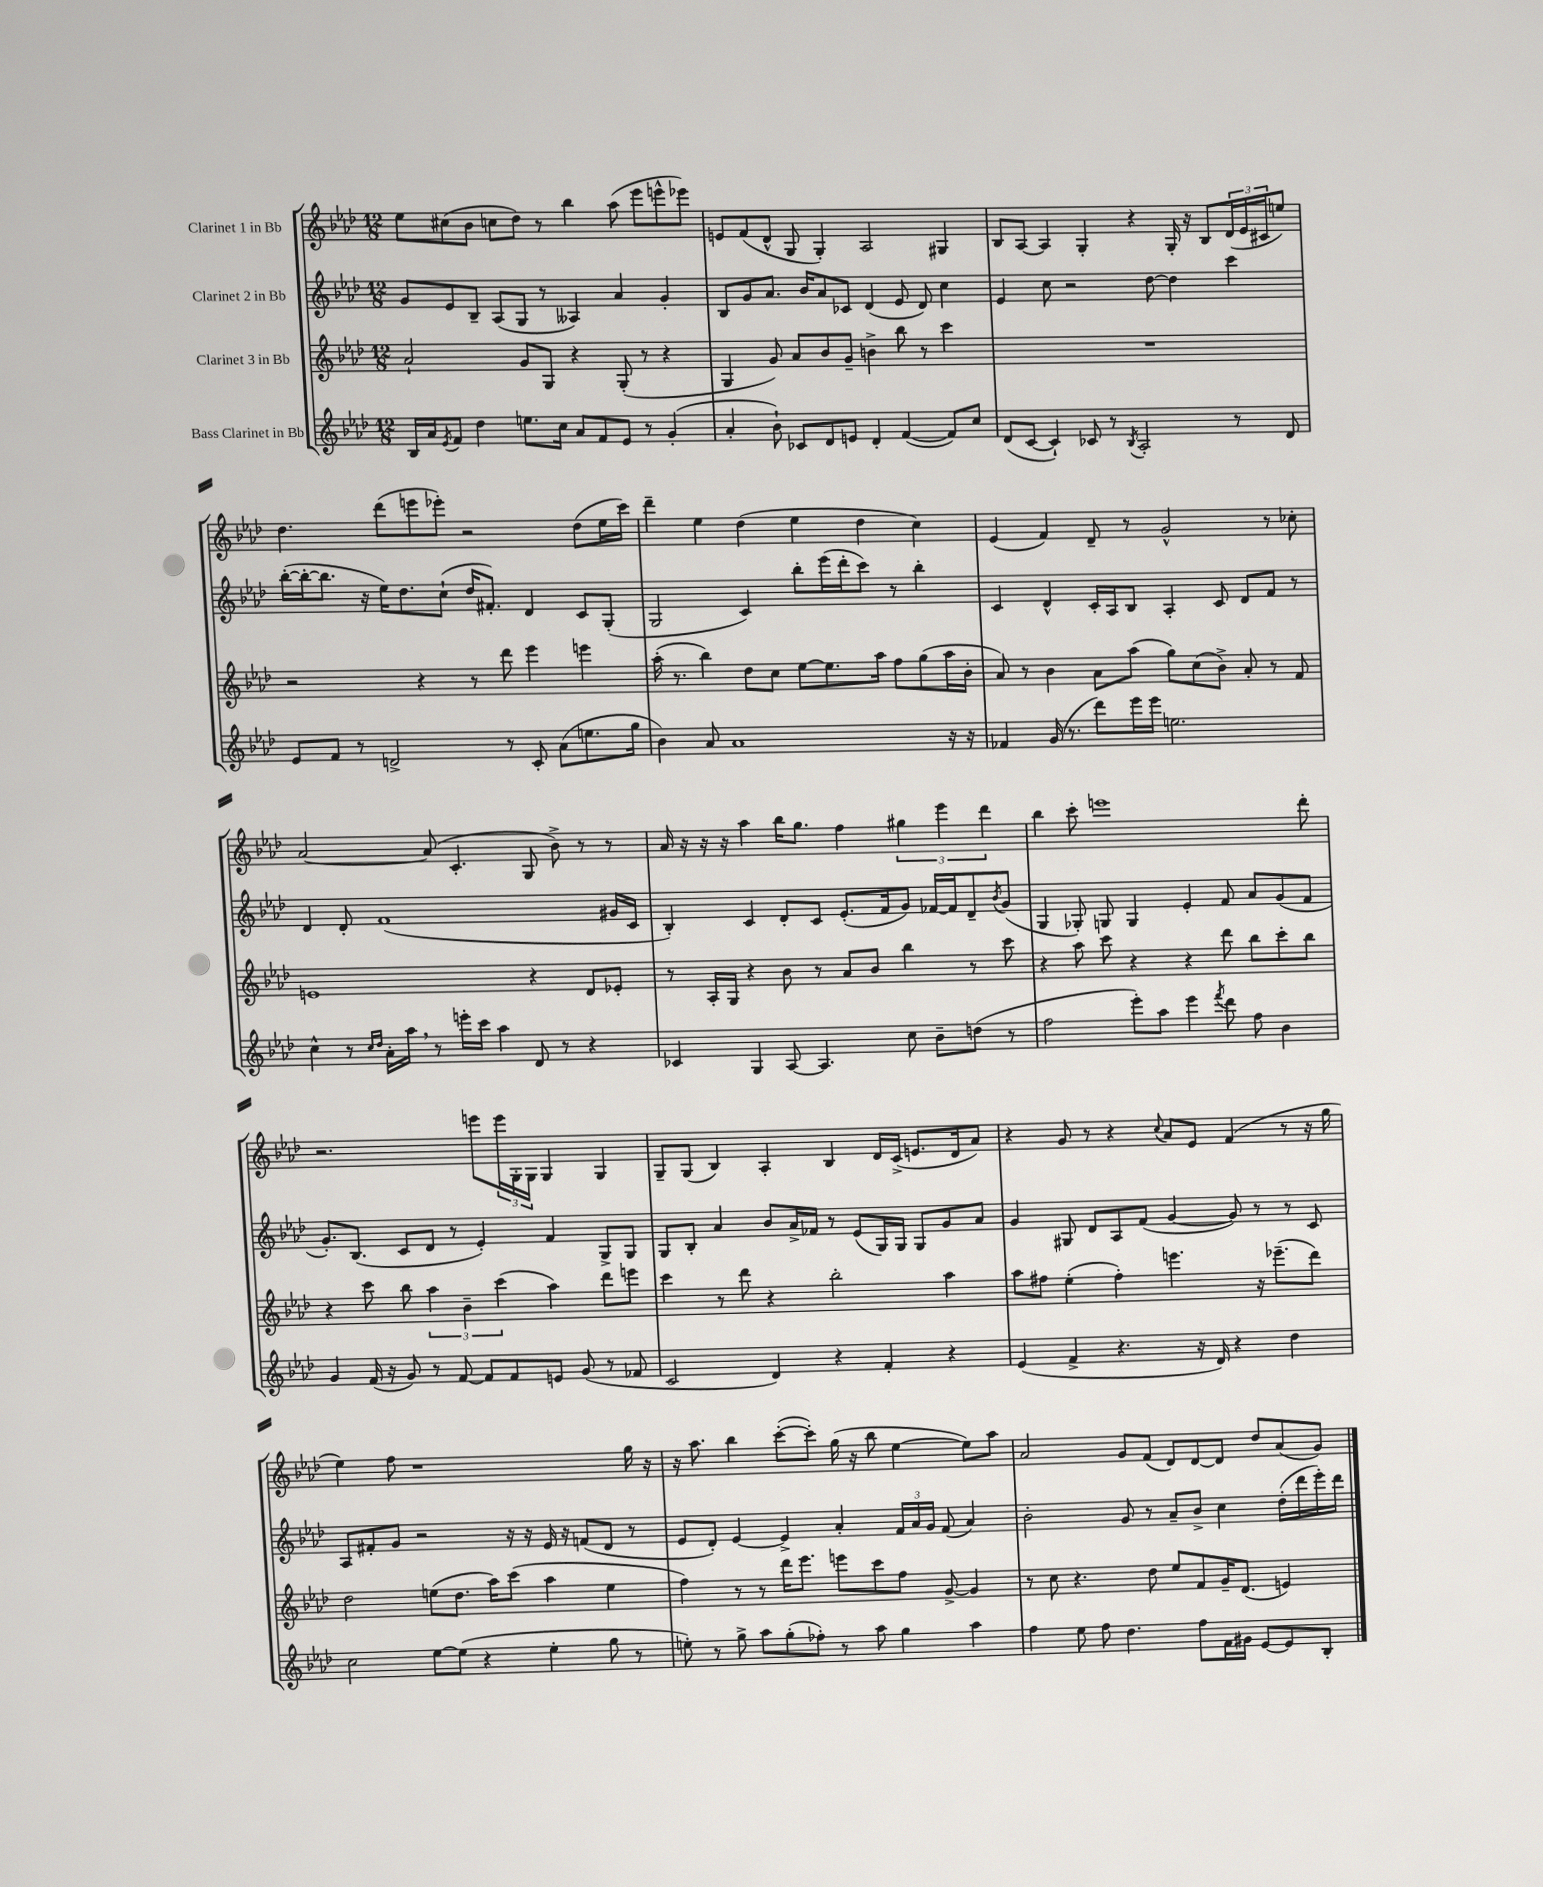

**kern	**kern	**kern	**kern
*staff4	*staff3	*staff2	*staff1
*clefG2	*clefG2	*clefG2	*clefG2
*k[b-e-a-d-]	*k[b-e-a-d-]	*k[b-e-a-d-]	*k[b-e-a-d-]
*M12/8	*M12/8	*M12/8	*M12/8
16B-	2a-`	8g	8ee-
16a-	.	.	.
8qe-	.	.	.
8f	.	8e-	(8cc#
4dd-	.	8B-~	8b-
.	.	(8A-	8cc
8.ee	8g	8G	8dd-)
.	8G	8r	8r
16cc	.	.	.
8a-	4r	4A--)	4bb-
8f	.	.	.
8e-	(8G'	4a-	(8aa-
8r	8r	.	8eee-
(4g'	4r	4g'	8eee^^
.	.	.	8eee-)
=	=	=	=
4a-'	4G	8B-	8e
.	.	8g	(8f
8b-`)	8g)	8.a-	8d-^^
8c-	8a-	.	8G
.	.	16b-	.
8d-	8b-	8a-	4G')
8e	8g~	8c-	.
4d-'	4b^	(4d-	2A-
([4f	8bb-	8e-	.
.	8r	8d-)	.
8f])	4ccc	4cc	4G#
8cc	.	.	.
=	=	=	=
(8d-	1.r	4e-	8B-
[8c	.	.	[8A-
4c`])	.	8cc	4A-]
.	.	2r	.
8c-	.	.	4G'
8r	.	.	.
8qB-	.	.	.
2A-'	.	.	4r
.	.	[8dd-	.
.	.	4dd-]	16G'
.	.	.	16r
.	.	.	8B-
8r	.	4ccc	(24d-
.	.	.	24e-
.	.	.	24c#
8d-	.	.	8ee)
=	=	=	=
8e-	2r	([16bb-'	4.dd-
.	.	16bb-'_	.
8f	.	8.bb-]	.
8r	.	.	.
.	.	16r	.
2d^	.	16ee-)	(8ddd-
.	.	8.dd-	.
.	4r	.	8eee
.	.	(8cc`	8eee-')
.	8r	16dd-	2r
.	.	8.f#')	.
8r	8ddd-	.	.
8c'	4eee-	4d-	.
(8a-	.	.	.
8.ee	4eee	8c	(8dd-
.	.	(8G'	16ee-
16gg	.	.	16ccc)
=	=	=	=
4b-)	(16aa-'	2G	4ddd-~
.	8.r	.	.
8a-	4bb-)	.	4ee-
1a-	.	.	.
.	8dd-	4c)	(4dd-
.	8cc	.	.
.	[8ee-	8bb-'	4ee-
.	8.ee-]	(16eee-	.
.	.	16ddd-'	.
.	.	8ccc)	4dd-
.	16aa-	.	.
.	8ff	8r	.
.	(8gg	4bb-'	4cc)
16r	16aa-	.	.
16r	16b-'	.	.
=	=	=	=
4f-	8a-)	4c	(4e-
.	8r	.	.
(16g	4b-	4d-^^	4f)
8.r	.	.	.
8ddd-)	8a-	16c'	8d-~
.	.	16A-	.
16eee-	(8aa-	8B-	8r
16eee-	.	.	.
2.ee	8gg)	4A-'	2g^^
.	(8cc	.	.
.	8b-^)	8c	.
.	8a-'	8d-	.
.	8r	8f	8r
.	8f	8r	8cc-'
=	=	=	=
4cc^^	1e	4d-	[2a-
8r	.	8d-'	.
16qqcc	.	.	.
16qqdd-	.	.	.
16a-'	.	(1f	.
16aa-	.	.	.
8r	.	.	(8a-]
16eee'	.	.	4.c'
16ccc	.	.	.
4aa-	.	.	.
8d-	4r	.	8G
8r	.	.	8b-^)
4r	8d-	.	8r
.	8e-'	16g#	8r
.	.	16c	.
=	=	=	=
4c-	8r	4B-')	16a-
.	.	.	16r
.	16A-'	.	16r
.	16G	.	16r
4G	4r	4c	4aa-
[8A-	8b-	8d-'	16bb-
.	.	.	8.gg
4.A-]	8r	8c	.
.	8a-	(8.e-'	4ff
.	8b-	.	.
.	.	16f	.
8cc	4bb-	8g)	6gg#
8b-~	.	[16f-	.
.	.	.	6eee-
.	.	16f-]	.
(8dd	8r	8d-~	.
.	.	.	6ddd-
.	.	8qb-	.
8r	8ccc	(8g	.
=	=	=	=
2ff	4r	4G	4bb-
.	8aa-	8G-')	8ccc'
.	8ccc	8G	1eee
8eee-')	4r	4G	.
8aa-	.	.	.
4eee-	4r	4e-'	.
8qfff	.	.	.
8ddd-	8ddd-	8f	.
8ff	8bb-	8a-	.
4b-	8ccc'	(8g	.
.	8bb-	8f	8ddd-'
=	=	=	=
4g	4r	8.g')	2.r
.	.	(8.B-	.
(16f	8ccc	.	.
16r	.	.	.
8g)	8bb-	8c	.
8r	6aa-	8d-	.
[8f	.	8r	.
.	6b-~	.	.
8f]	.	4e-')	8eee
.	(6ccc	.	.
8f	.	.	24eee
.	.	.	24G'
.	.	.	24G
8e	4aa-)	4f	4G
(8g	.	.	.
8r	8ddd-	8G^	4G
8f-	8eee	8G	.
=	=	=	=
2c	4ccc	8G	8G~
.	.	8B-'	(8G
.	8r	4a-	4B-)
.	8ddd-	.	.
4d-)	4r	8b-	4A-'
.	.	16a-^	.
.	.	16f-	.
4r	2bb-'	8r	4B-
.	.	(8e-	.
4f'	.	16G)	16d-
.	.	16G	(16c^
.	.	8G	8.e
4r	4aa-	8g	.
.	.	.	16d-
.	.	8a-	8a-)
=	=	=	=
(4e-	8aa-	4g	4r
.	8ff#	.	.
4f^	(4ee-'	8G#	8g
.	.	8d-	8r
4.r	4ff#')	8A-	4r
.	.	(8f	.
.	.	.	8qqcc
.	4.eee	[4g	8a-
16r	.	.	8e-
16d-)	.	.	.
4r	.	8g])	(4f
.	16r	8r	.
.	(8.eee-~	.	.
4dd-	.	8r	8r
.	8ddd-)	8c	16r
.	.	.	16gg
=	=	=	=
2cc	2dd-	8A-	4ee-)
.	.	8f#'	.
.	.	8g	8ff
.	.	2r	1r
[8ee-	(8ee	.	.
(8ee-]	8.dd-	.	.
4r	.	.	.
.	16aa-)	.	.
.	(8ccc	16r	.
.	.	16r	.
4ee-'	4aa-	16e-	.
.	.	16r	.
.	.	(8f	.
8gg	4ee	8d-	.
8r	.	8r	16gg
.	.	.	16r
=	=	=	=
8ee')	4ff)	8e-	16r
.	.	.	8.aa-
8r	.	8d-')	.
8gg^	8r	[4e-	4bb-
8aa-	8r	.	.
(8gg'	16ddd-	4e-^]	([8ccc'
.	8.eee-	.	.
8ff-')	.	.	8ccc'])
8r	8eee	4a-'	(16gg
.	.	.	16r
8aa-	8ccc	.	8bb-
4gg	8ff	24f	[4ee-
.	.	24a-	.
.	.	24g	.
.	[8g^	(8f	.
4aa-	4g]	4a-)	8ee-])
.	.	.	8aa-
=	=	=	=
4ff	8r	2b-'	2a-
.	8cc	.	.
8ee-	4.r	.	.
8ff	.	.	.
4.dd-	.	8g	8g
.	8dd-	8r	(8f
.	8ee-	8a-~	8d-)
8ff	8f	8b-^	[8d-
16f	16g~	4cc	8d-]
16g#	(8.d-	.	.
[8e-	.	.	8dd-
8e-]	4e)	(16dd-'	(8a-
.	.	16ddd-	.
8B-'	.	16eee-')	8g)
.	.	16ddd-	.
==	==	==	==
*-	*-	*-	*-
